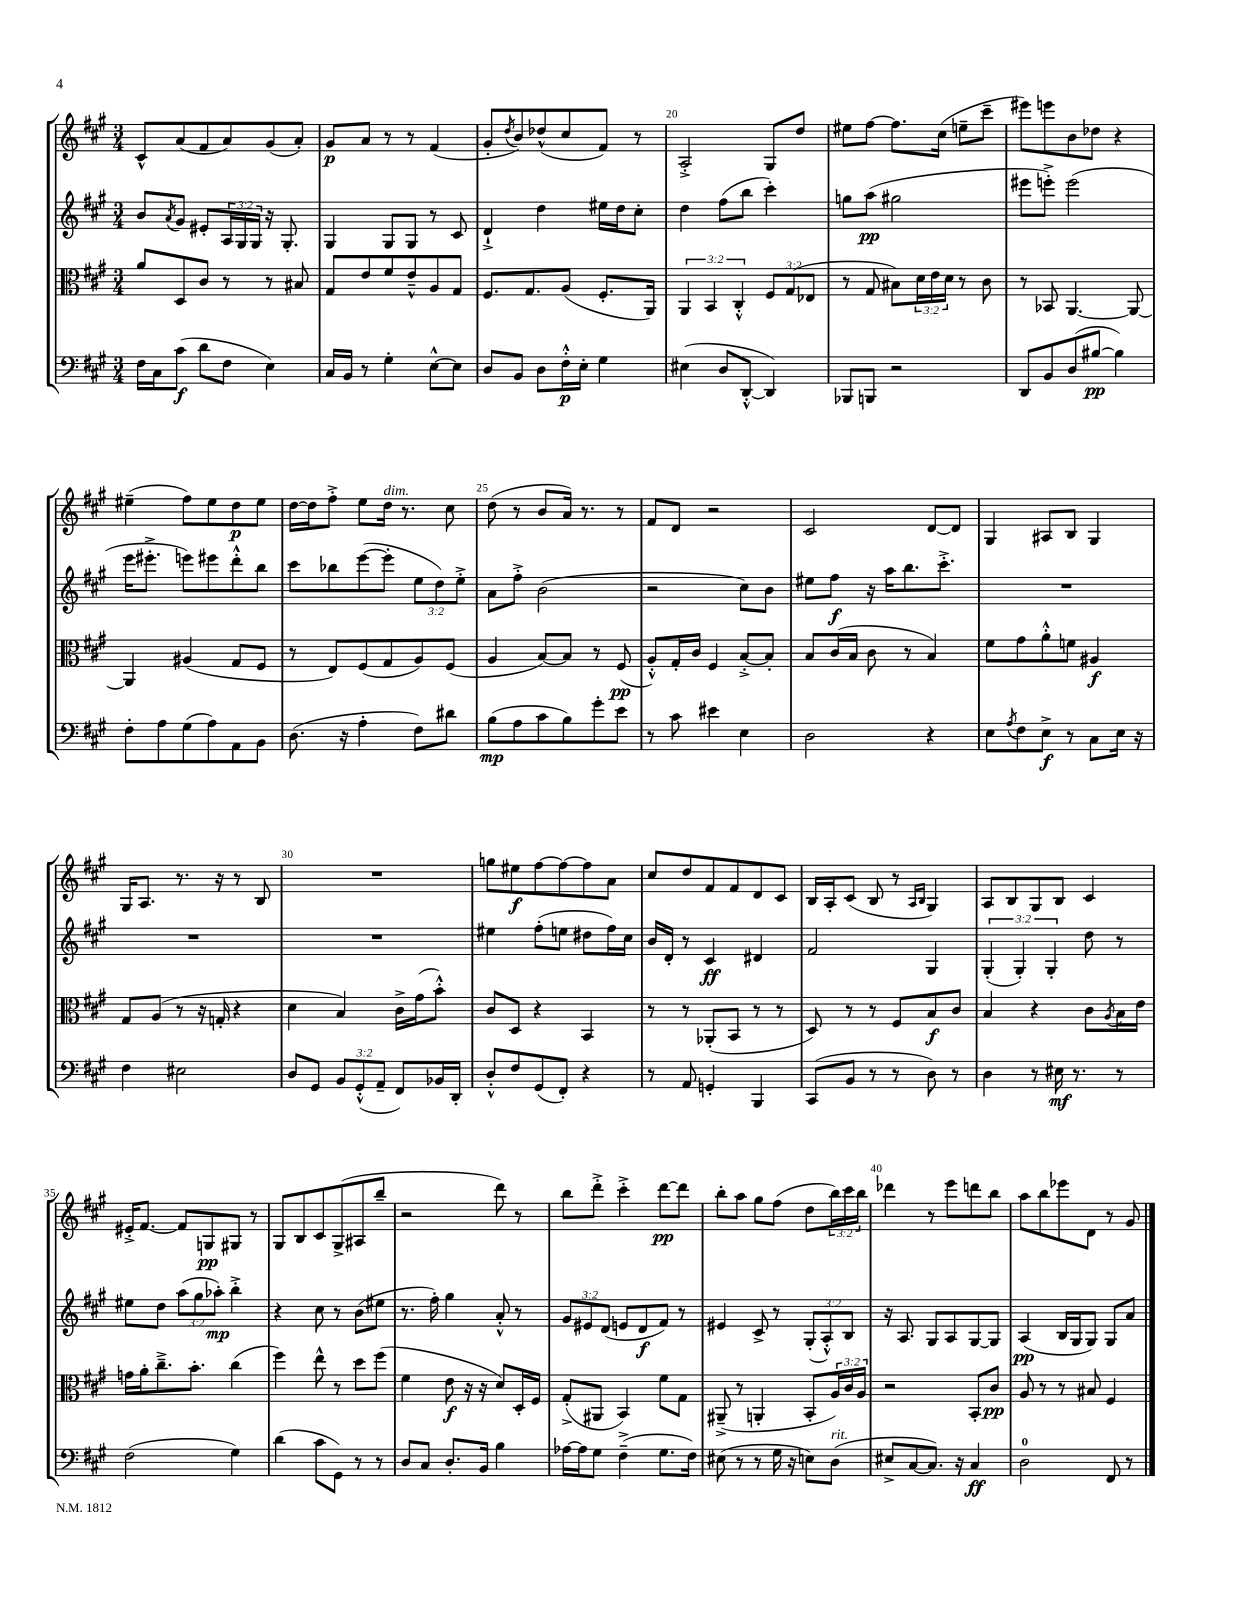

**kern	**kern	**kern	**kern
*staff4	*staff3	*staff2	*staff1
*clefF4	*clefC3	*clefG2	*clefG2
*k[f#c#g#]	*k[f#c#g#]	*k[f#c#g#]	*k[f#c#g#]
*M3/4	*M3/4	*M3/4	*M3/4
16F#	8a	8b	8c#^^
16C#	.	.	.
.	.	8qa	.
(8c#	8D	8g#	(8a
8d	8c#	8e#'	8f#
8F#	8r	24A	8a)
.	.	24G#	.
.	.	24G#	.
4E)	8r	16r	(8g#
.	.	8.G#'	.
.	8B#	.	8a')
=	=	=	=
16C#	8G#	4G#	8g#
16BB	.	.	.
8r	8e	.	8a
4G#'	8f#	8G#	8r
.	8e~^^	8G#	8r
[8E^^	8A	8r	(4f#
8E]	8G#	8c#	.
=	=	=	=
8D	8.F#	4d`^	8g#'
.	.	.	8qdd
8BB	.	.	8b)
.	8.G#	.	.
8D	.	4dd	(8dd-^^
16F#'^^	(8A	.	8cc#
16E'	.	.	.
4G#	8.F#'	16ee#	8f#)
.	.	16dd	.
.	.	8cc#'	8r
.	16AA)	.	.
=	=	=	=
(4E#	6AA	4dd	2A'^
.	6BB	.	.
8D	.	(8ff#	.
.	6C#'^^	.	.
[8DD'^^	.	8bb	.
4DD])	12F#	4ccc#')	8G#
.	(12G#	.	.
.	.	.	8dd
.	12E-	.	.
=	=	=	=
8BBB-	8r	8gg	8ee#
8BBB	8G#	(8aa	[8ff#
2r	8B#)	2gg#	8.ff#]
.	24d	.	.
.	24e	.	.
.	.	.	(16cc#
.	24d	.	.
.	8r	.	8ee~
.	8c#	.	8ccc#~
=	=	=	=
8DD	8r	8eee#	8eee#)
8BB	8BB-	8eee'^)	8eee
(8D	[4.AA	(2eee	8b
[8B#	.	.	8dd-
4B#])	.	.	4r
.	8AA_	.	.
=	=	=	=
8F#'	4AA]	16eee	(4ee#~
.	.	8.eee#'^	.
8A	.	.	.
(8G#	(4A#	8eee)	8ff#)
8A)	.	8eee#	8ee#
8AA	8G#	8ddd'^^	8dd
8BB	8F#	8bb	8ee#
=	=	=	=
(8.D	8r	8ccc#	[16dd
.	.	.	16dd]
.	8E)	8bb-	8ff#'^
16r	.	.	.
4A'	(8F#	([8eee	8ee
.	8G#	8eee']	16dd
.	.	.	8.r
8F#)	8A)	12ee	.
.	.	12dd)	.
8d#	(8F#	.	8cc#
.	.	12ee'^	.
=	=	=	=
(8B	4A	8a	(8dd
8A	.	8ff#'^	8r
8c#	[8B)	(2b	8b
8B)	8B]	.	16a)
.	.	.	8.r
8g#'	8r	.	.
8e	(8F#	.	8r
=	=	=	=
8r	8A'^^)	2r	8f#
8c#	16G#'	.	8d
.	16c#	.	.
4e#	4F#	.	2r
4E	[8B'^	8cc#)	.
.	8B']	8b	.
=	=	=	=
2D	8B	8ee#	2c#
.	(16c#	8ff#	.
.	16B	.	.
.	8c#	16r	.
.	.	16aa	.
.	8r	8.bb	.
4r	4B)	.	[8d
.	.	8.ccc#'^	.
.	.	.	8d]
=	=	=	=
8E	8f#	2.r	4G#
8qA	.	.	.
8F#	8g#	.	.
8E^	8a'^^	.	8A#
8r	8f	.	8B
8C#	4A#	.	4G#
16E	.	.	.
16r	.	.	.
=	=	=	=
4F#	8G#	2.r	16G#
.	.	.	8.A
.	(8A	.	.
2E#	8r	.	8.r
.	16r	.	.
.	16G'	.	16r
.	4r	.	8r
.	.	.	8B
=	=	=	=
8D	4d	2.r	2.r
8GG#	.	.	.
12BB	4B)	.	.
(12GG#'^^	.	.	.
12AA~	.	.	.
8FF#)	16c#^	.	.
.	(16g#	.	.
16BB-	8b'^^)	.	.
16DD'	.	.	.
=	=	=	=
8D'^^	8c#	4ee#	8gg
8F#	8D	.	8ee#
(8GG#	4r	(8ff#'	[8ff#
8FF#')	.	8ee	8ff#_
4r	4BB	8dd#	8ff#]
.	.	16ff#)	8a
.	.	16cc#	.
=	=	=	=
8r	8r	16b	8cc#
.	.	16d'	.
8AA	8r	8r	8dd
4GG'	(8AA-'	4c#	8f#
.	8BB	.	8f#
4BBB	8r	4d#	8d
.	8r	.	8c#
=	=	=	=
(8CC#	8D)	2f#	16B
.	.	.	16A'
8BB	8r	.	(8c#
8r	8r	.	8B
8r	8F#	.	8r
.	.	.	16qqA
.	.	.	16qqB
8D)	8B	4G#	4G#)
8r	8c#	.	.
=	=	=	=
4D	4B	(6G#'	8A
.	.	.	8B
.	.	6G#')	.
8r	4r	.	8G#
.	.	6G#'	.
16E#	.	.	8B
8.r	.	.	.
.	8c#	8dd	4c#
.	8qA	.	.
8r	16B	8r	.
.	16e	.	.
=	=	=	=
(2F#	16g	8ee#	16e#'^
.	16a'	.	[8.f#
.	8.cc#~^	8dd	.
.	.	(12aa	8f#]
.	8.b'	.	.
.	.	12gg#	.
.	.	.	8G
.	.	12aa-')	.
4G#)	(4cc#	4bb'^	8G#
.	.	.	8r
=	=	=	=
(4d	4ff#)	4r	8G#
.	.	.	8B
8c#	8ee^^	8cc#	8c#
8GG#)	8r	8r	(8G#^
8r	8dd	(8b	8A#
8r	(8ff#	8ee#	8bb~
=	=	=	=
8D	4f#	8.r	2r
8C#	.	.	.
.	.	16ff#')	.
8.D'	8e	4gg#	.
.	16r	.	.
16BB	16r	.	.
4B	8d)	8a'^^	8ddd)
.	16D'	8r	8r
.	16F#	.	.
=	=	=	=
[16A-	(8G#'^	12g#	8bb
16A-]	.	.	.
.	.	12e#	.
8G#	8AA#	.	8ddd'^
.	.	(12d	.
(4F#~^	4BB)	8e	4ccc#'^
.	.	8d	.
8.G#	8f#	8f#)	[8ddd
.	8G#	8r	8ddd]
16F#)	.	.	.
=	=	=	=
(8E#	(8AA#~^	4e#	8bb'
8r	8r	.	8aa
8r	4AA'	8c#^	8gg#
16G#	.	8r	(8ff#
16r	.	.	.
8E)	8BB'	(12G#'	8dd
.	.	12A'^^)	.
(8D	24A)	.	24bb)
.	24c#	12B	24ccc#
.	24A	.	24bb
=	=	=	=
8E#^	2r	16r	4ddd-
.	.	8.A	.
[8C#	.	.	.
8.C#])	.	8G#	8r
.	.	8A	8eee
16r	.	.	.
4C#	8BB'	[8G#	8ddd
.	8c#	8G#]	8bb
=	=	=	=
2D	8A	(4A	8aa
.	8r	.	8bb
.	8r	16B	8eee-
.	.	16G#	.
.	8B#	8G#)	8d
8FF#	4F#	8G#	8r
8r	.	8a	8g#
==	==	==	==
*-	*-	*-	*-
